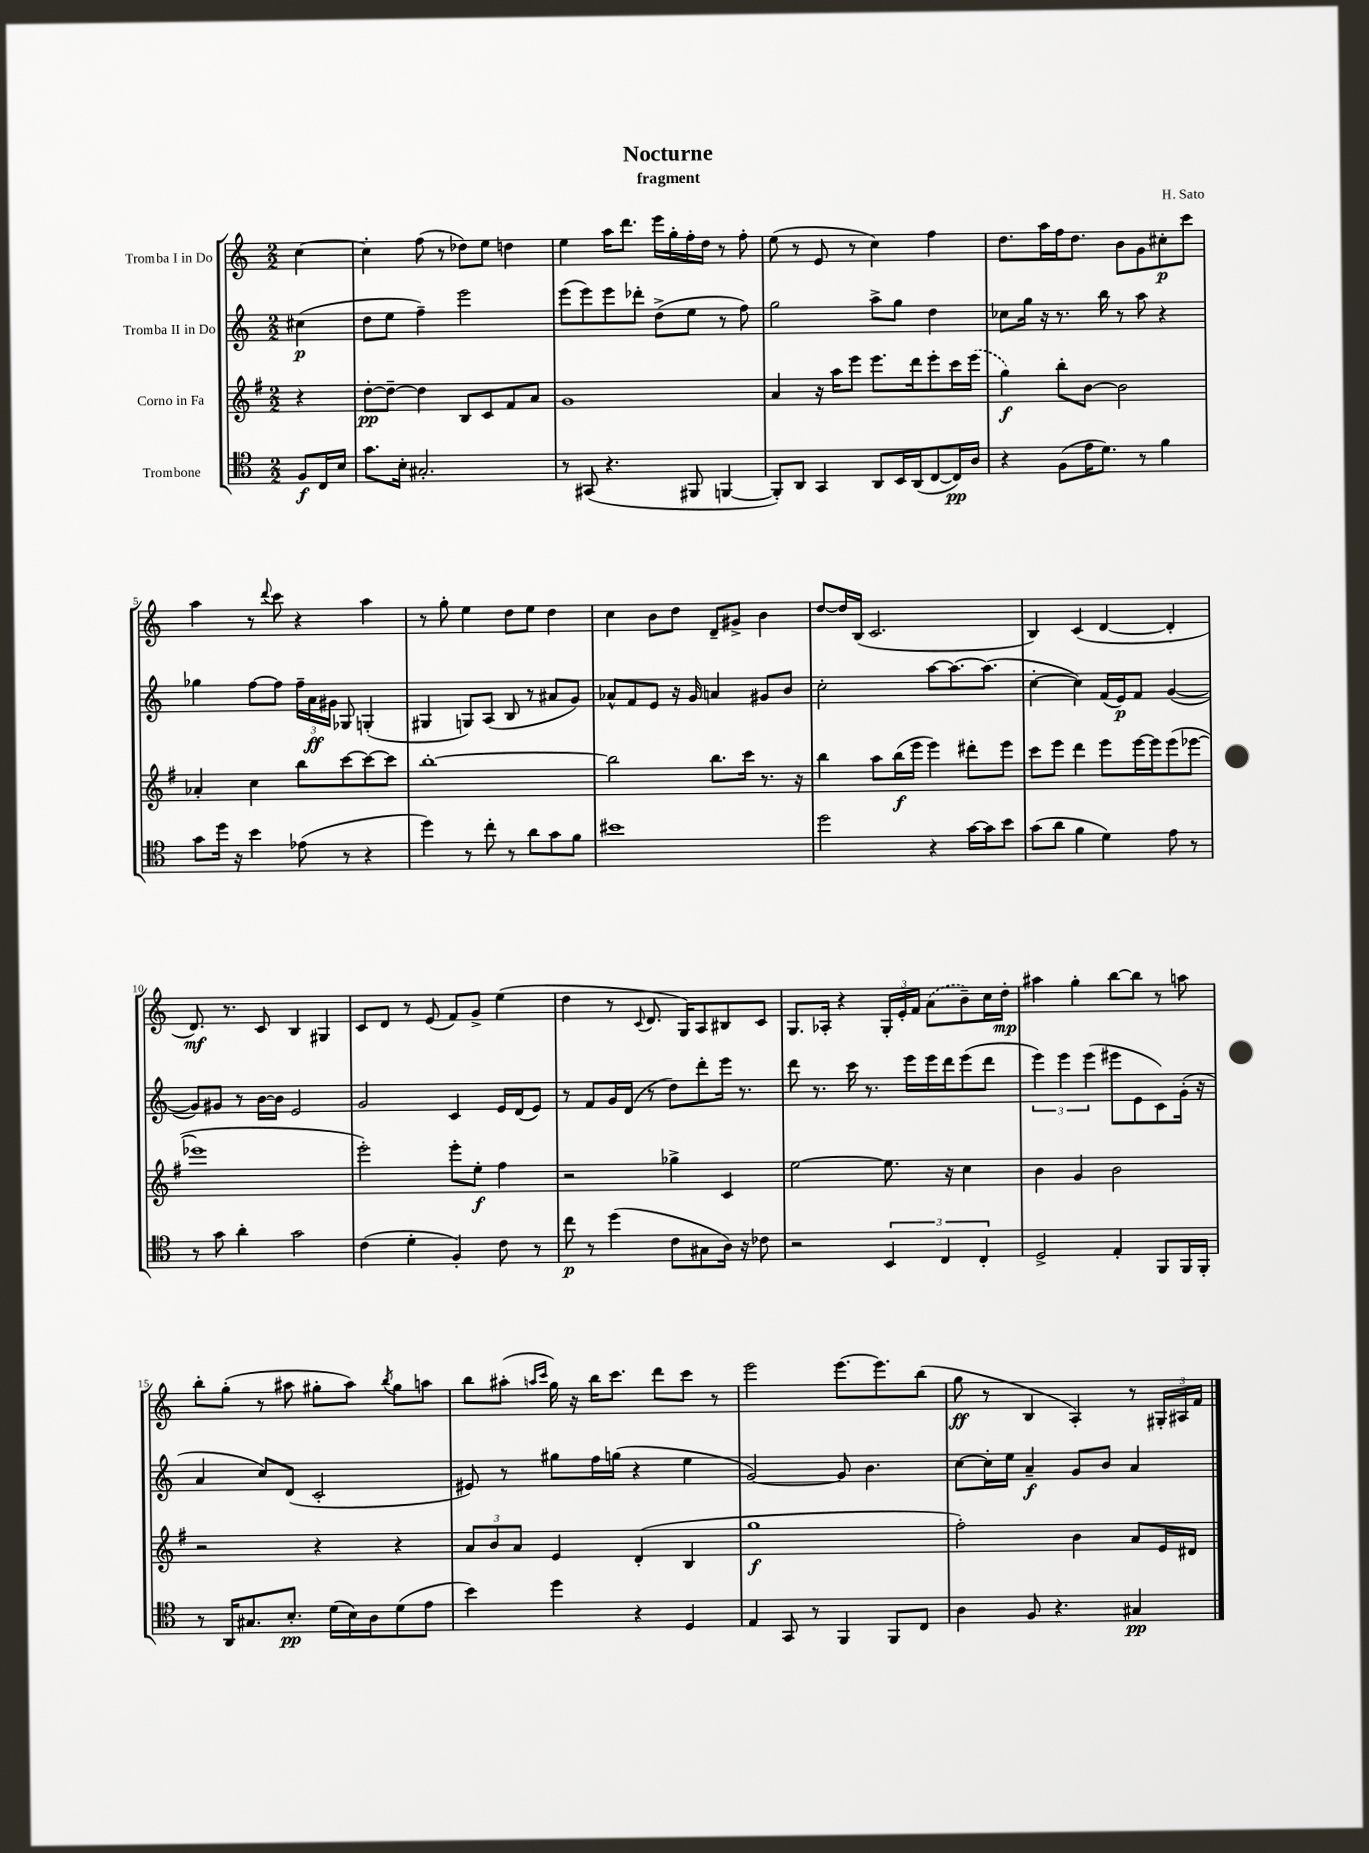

**kern	**kern	**kern	**kern
*staff4	*staff3	*staff2	*staff1
*clefC4	*clefG2	*clefG2	*clefG2
*k[]	*k[f#]	*k[]	*k[]
*M2/2	*M2/2	*M2/2	*M2/2
8F/L	4r	(4cc#\	[4cc\
16C/L	.	.	.
16B/JJ	.	.	.
=	=	=	=
8.g\L	[8dd'\L	8dd\L	4cc'\]
.	8dd~\_J	8ee\J	.
16B'\Jk	.	.	.
2.G#'/	4dd\]	4ff~\)	(8ff\
.	.	.	8r
.	8B/L	2eee\	8dd-\L)
.	8c/	.	8ee\J
.	8f#/	.	4dd\
.	8a/J	.	.
=	=	=	=
8r	1g	(8eee\L	4ee\
(8GG#/	.	8eee\)	.
4.r	.	8eee\	16aa\LK
.	.	.	8.ddd\J
.	.	8ddd-'\J	.
.	.	(8dd^\L	16eee\LL
.	.	.	16gg'\
8FF#/	.	8ee\J	16ff'\
.	.	.	16dd\JJ
[4FF/	.	8r	8r
.	.	8ff\)	8ff'\
=	=	=	=
8FF'/]L)	4a/	2gg\	(8ee\
8AA/J	.	.	8r
4GG/	16r	.	8e/
.	16aa\LK	.	.
.	8eee\J	.	8r
8AA/L	8.eee\L	8aa^\L	4cc\)
16BB/L	.	8gg\J	.
(16AA/J	16ddd\k	.	.
[8C/	8eee'\	4dd\	4ff\
16C/]L)	16ccc\L	.	.
16A/JJ	(16eee\JJ	.	.
=	=	=	=
4r	4gg\)	8cc-\L	8.dd\L
.	.	16gg\Jk	.
.	.	16r	16aa\L
(8F\L	8bb'\L	8.r	16ff\J
.	.	.	8.dd\J
16e\K	[8b\J	.	.
8.d\J)	.	16bb\	.
.	2b\]	8r	8b\L
8r	.	8aa\	8g\
4f\	.	4r	8cc#'\
.	.	.	8ccc\J
=	=	=	=
8g\L	4a-'/	4gg-\	4aa\
16dd\Jk	.	.	.
16r	.	.	.
4b\	4cc\	[8ff\L	8r
.	.	.	8qqddd/
.	.	8ff\]J	8ccc\
(8e-\	8bb\L	24ff~\LL	4r
.	.	24a\	.
.	.	24g#\JJ	.
8r	[8ccc\	8G-/	.
4r	8ccc\_	(4G'/	4aa\
.	8ccc\]J	.	.
=	=	=	=
4dd\)	[1bb'	4G#/	8r
.	.	.	8gg'\
8r	.	8G/L)	4ee\
8cc'\	.	(8A/J	.
8r	.	8B/	8dd\L
8a\L	.	8r	8ee\J
8g\	.	8a#/L	4dd\
8f\J	.	8g/J)	.
=	=	=	=
1b#	2bb\]	8a-^^/L	4cc\
.	.	8f/	.
.	.	8e/J	8b\L
.	.	16r	8dd\J
.	.	16g/	.
.	8.bb\L	4a/	8d~/L
.	.	.	8g#^/J
.	16ccc\Jk	.	.
.	8.r	8g#/L	4b\
.	.	8b/J	.
.	16r	.	.
=	=	=	=
2dd\	4bb\	2cc'\	[8dd/L
.	.	.	16dd/]L
.	.	.	(16B/JJ
.	8aa\L	.	2.c/
.	(16bb\L	.	.
.	16eee\JJ	.	.
4r	4eee\)	[8aa\L	.
.	.	8.aa\_	.
[16g\LL	8ddd#'\L	.	.
16g\]J	.	(8.aa\]J	.
8b\J	8eee\J	.	.
=	=	=	=
(8g\L	8ccc\L	[4cc'\	4B/)
8a\J	8eee\J	.	.
4f\	4ddd\	4cc\])	(4c/
4d\)	8eee\L	(16f/LL	[4d/
.	.	16e/J)	.
.	[16eee\L	8f/J	.
.	16eee\]J	.	.
8e\	(8eee\	([4g/	4d'/]
8r	[8eee-\J	.	.
=	=	=	=
8r	1eee-]	8g/]L)	8.d/)
8g\	.	8g#/J	.
.	.	.	8.r
4a'\	.	8r	.
.	.	[16b\LL	8c/
.	.	16b\]JJ	.
2g\	.	2e/	4B/
.	.	.	4G#/
=	=	=	=
(4c\	2eee'\)	2g/	8c/L
.	.	.	8d/J
4d'\	.	.	8r
.	.	.	(8e/
4F'/)	8eee'\L	4c/	8f/L)
.	8ee'\J	.	8g^/J
8c\	4ff#\	16e/LL	(4ee\
.	.	(16d/J	.
8r	.	8e/J)	.
=	=	=	=
8cc\	2r	8r	4dd\
8r	.	8f/L	.
(4dd\	.	16g/L	8r
.	.	(16d/JJ	.
.	.	.	8qqc/
.	.	8r	8.d/
8c\L	4gg-^\	8dd\L)	.
.	.	.	16G/LK)
8G#\	.	8ddd'\	8A/
16A\Jk)	4c/	16eee\Jk	8B#/
16r	.	8.r	.
8c-\	.	.	8c/J
=	=	=	=
2r	[2ee\	8ddd\	8.G/L
.	.	8.r	.
.	.	.	16A-'/Jk
.	.	.	4r
.	.	16ccc\	.
.	.	8.r	.
6BB/	8.ee\]	.	24G'/LL
.	.	.	24e'/
.	.	16eee\LL	.
.	.	.	24f/JJ
.	.	16eee\	(8a\L
6C/	.	.	.
.	16r	16ddd\J	.
.	4cc\	(8eee\	8b~\)
6C'/	.	.	.
.	.	8ddd\J	16cc\L
.	.	.	16dd'\JJ
=	=	=	=
2D^/	4b\	6eee\)	4aa#\
.	.	6eee\	.
.	4g/	.	4gg'\
.	.	(6eee\	.
4E'/	2b\	8eee#\L	[8bb\L
.	.	8e\	8bb\]J
8FF/L	.	8c\)	8r
16FF/L	.	(16g'\Jk	8aa\
16FF'/JJ	.	16r	.
=	=	=	=
8r	2r	4a/	8bb'\L
16AA/LK	.	.	(8gg'\J
8.G#/	.	.	.
.	.	8cc/L)	8r
8.B'/J	.	(8d/J	8aa#\
.	4r	2c'/	8gg#'\L
(16d\LL	.	.	.
16B\)	.	.	8aa#\J)
16A\J	.	.	.
.	.	.	8qbb/
(8d\	4r	.	8gg#\L
8e\J	.	.	8aa\J
=	=	=	=
4b\)	12a/L	8e#/)	8bb\L
.	12b/	.	.
.	.	8r	(8aa#'\J
.	12a/J	.	.
.	.	.	16qqaa/LL
.	.	.	16qqccc/JJ
4dd\	4e/	8gg#\L	16gg\)
.	.	.	16r
.	.	16ff\L	16bb\LK
.	.	(16gg\JJ	8.ccc\J
4r	(4d'/	4r	.
.	.	.	8ddd\L
4D/	4B/	4ee\	8ccc\J
.	.	.	8r
=	=	=	=
4E/	1gg	[2g/)	2eee\
8GG/	.	.	.
8r	.	.	.
4FF/	.	8g/]	[8.eee\L
.	.	4.b\	.
.	.	.	8.eee\]
8FF/L	.	.	.
8C/J	.	.	(8bb\J
=	=	=	=
4A\	2ff#'\)	[8cc\L	8gg\
.	.	16cc'\]L	8r
.	.	16ee\JJ	.
8F/	.	4a~/	4B/
4.r	.	.	.
.	4b\	8g/L	4A'/)
.	.	8b/J	.
4G#/	8a/L	4a/	8r
.	16e/L	.	24G#'/LL
.	.	.	24A#/
.	16d#/JJ	.	.
.	.	.	24f/JJ
==	==	==	==
*-	*-	*-	*-
